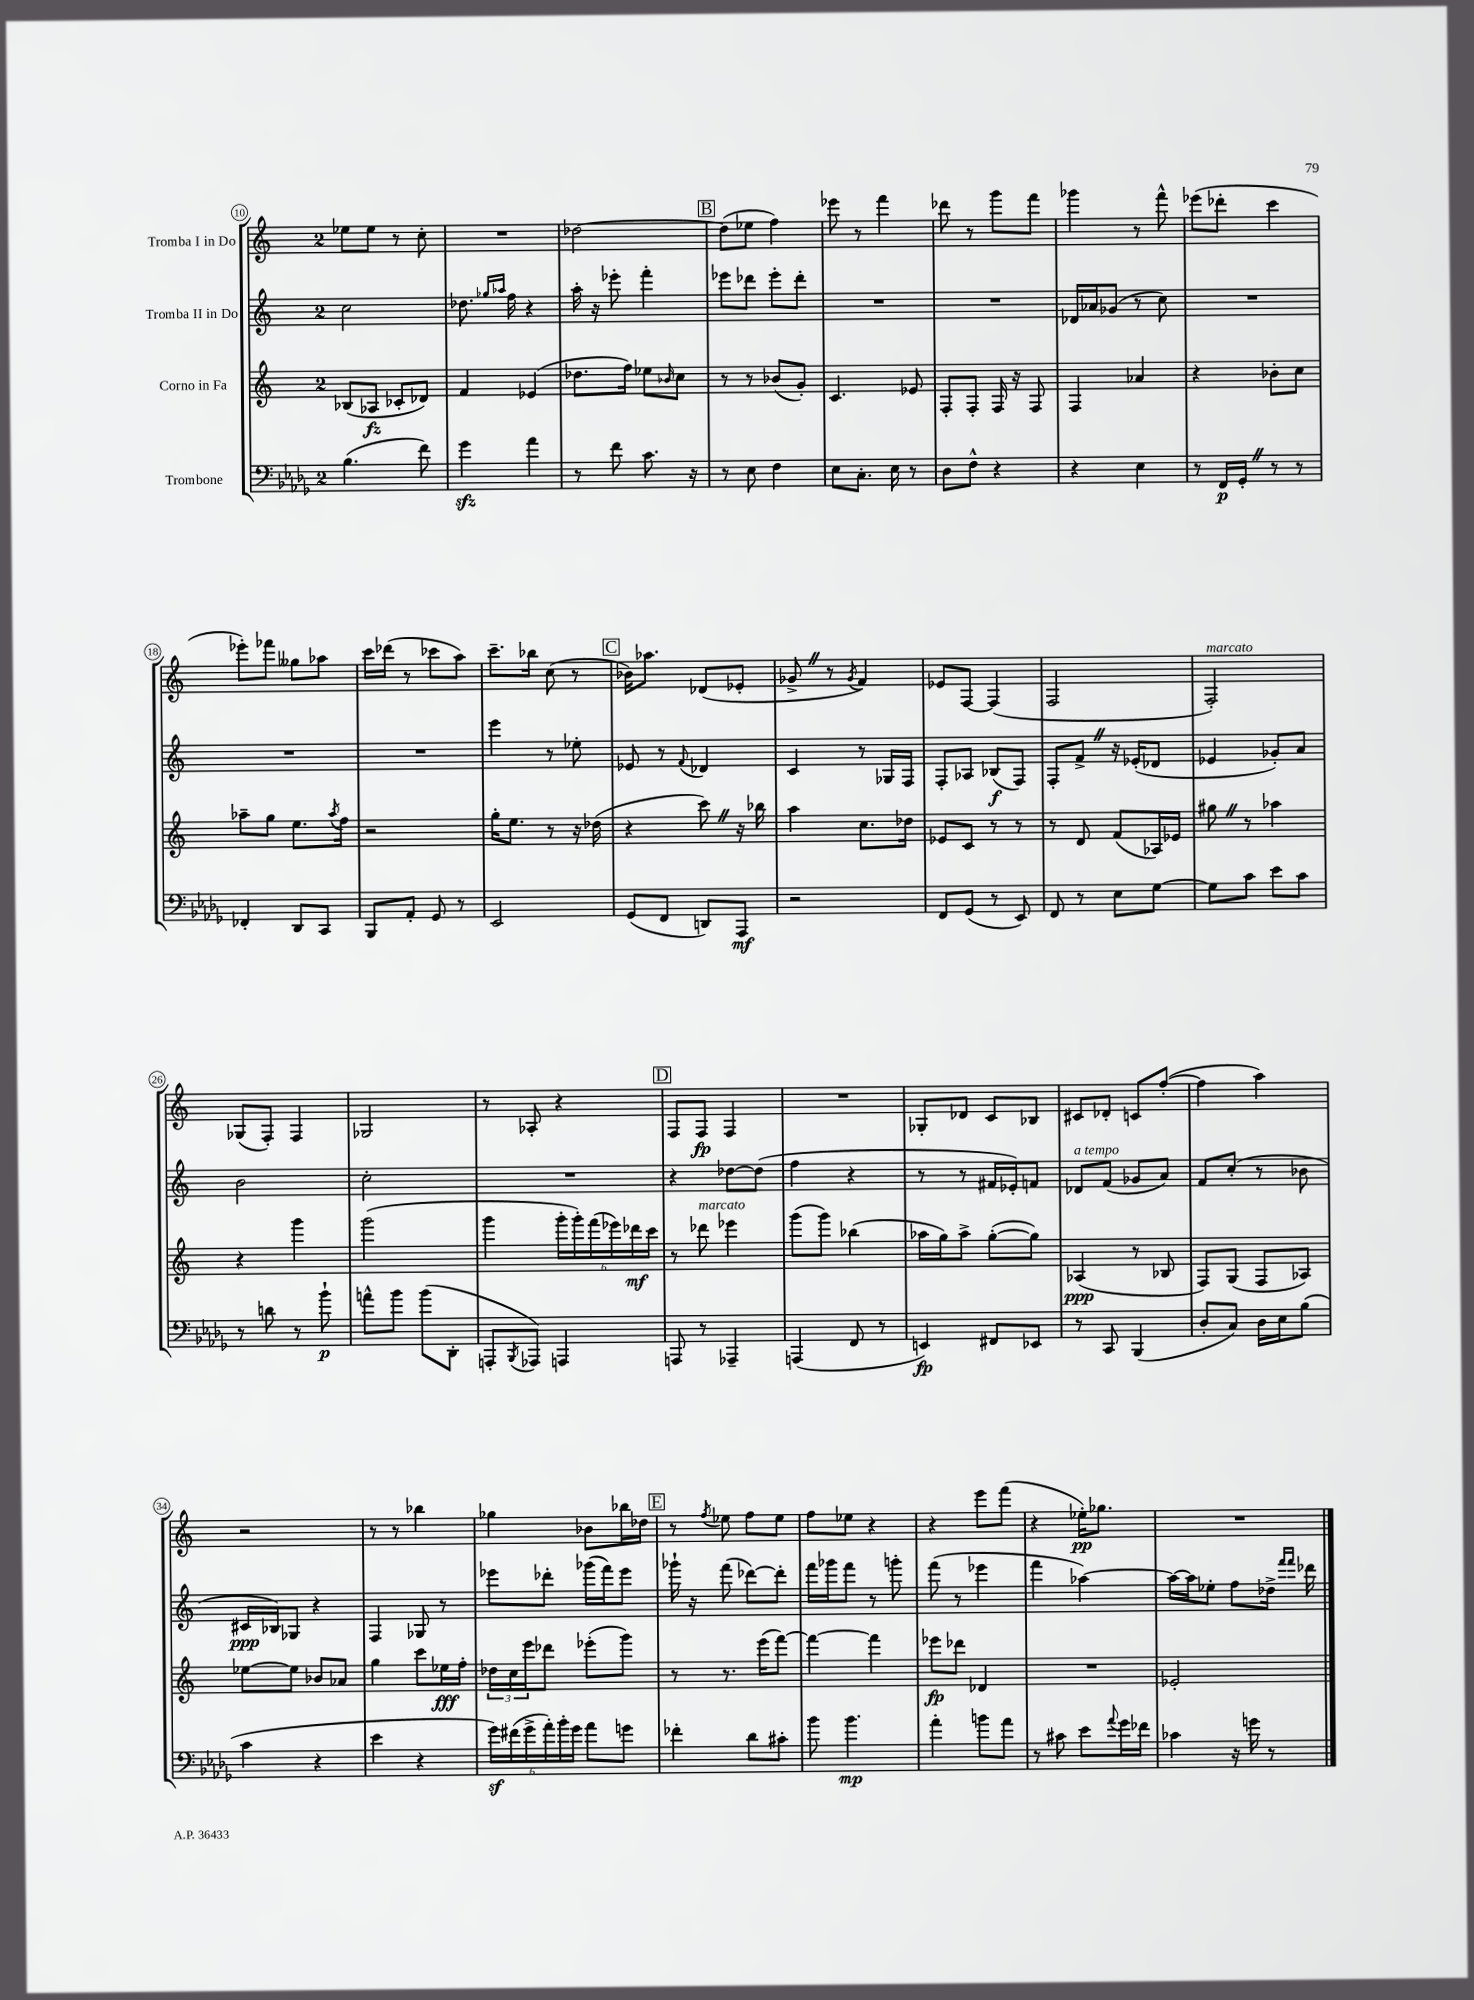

**kern	**dynam	**kern	**dynam	**kern	**dynam	**kern	**dynam
*part4	*part4	*part3	*part3	*part2	*part2	*part1	*part1
*staff4	*staff4	*staff3	*staff3	*staff2	*staff2	*staff1	*staff1
*I"Trombone	*	*I"Corno in Fa	*	*I"Tromba II in Do	*	*I"Tromba I in Do	*
*clefF4	*	*clefG2	*	*clefG2	*	*clefG2	*
*k[b-e-a-d-g-]	*	*k[]	*	*k[]	*	*k[]	*
*M2/4	*	*M2/4	*	*M2/4	*	*M2/4	*
=10	=10	=10	=10	=10	=10	=10	=10
(4.B-\	.	(8B-X/L	.	2cc\	.	8ee-X\L	.
.	.	8A-X/J	fz	.	.	8ee-\J	.
.	.	8c-X'/L	.	.	.	8r	.
8f\)	.	8d-X/J)	.	.	.	8cc'\	.
=11	=11	=11	=11	=11	=11	=11	=11
4g-zz\	.	4f/	.	8.dd-X\	.	2r	.
.	.	.	.	16qqgg-X/LL	.	.	.
.	.	.	.	16qqaa-X/JJ	.	.	.
.	.	.	.	16ff\	.	.	.
4a-\	.	(4e-X/	.	4r	.	.	.
=12	=12	=12	=12	=12	=12	=12	=12
8r	.	8.dd-X\L	.	16aa'\	.	[2dd-X\	.
.	.	.	.	16r	.	.	.
8f\	.	.	.	8eee-X'\	.	.	.
.	.	16ff\Jk)	.	.	.	.	.
8.c\	.	8ee-X\L	.	4fff'\	.	.	.
.	.	16qqb-X/	.	.	.	.	.
.	.	8cc\J	.	.	.	.	.
16r	.	.	.	.	.	.	.
!!LO:REH:place=s1:t=B
=13	=13	=13	=13	=13	=13	=13	=13
8r	.	8r	.	8eee-X\L	.	(8dd-\L]	.
8E-\	.	8r	.	8ddd-X\J	.	8ee-X\J	.
4F\	.	(8b-X/L	.	8eee-'\L	.	4ff\)	.
.	.	8g'/J)	.	8ddd-'\J	.	.	.
=14	=14	=14	=14	=14	=14	=14	=14
8E-\L	.	4.c/	.	2r	.	8eee-X\	.
8.C'\J	.	.	.	.	.	8r	.
.	.	.	.	.	.	4fff\	.
16E-\	.	.	.	.	.	.	.
8r	.	8e-X/	.	.	.	.	.
=15	=15	=15	=15	=15	=15	=15	=15
8D-\L	.	8F'/L	.	2r	.	8ddd-X\	.
8F^^\J	.	8F'/J	.	.	.	8r	.
4r	.	16F/	.	.	.	8ggg\L	.
.	.	16r	.	.	.	.	.
.	.	8F/	.	.	.	8fff\J	.
=16	=16	=16	=16	=16	=16	=16	=16
4r	.	4F/	.	16d-X/LL	.	4ggg-X\	.
.	.	.	.	16a-X/J	.	.	.
.	.	.	.	(8g-X/J	.	.	.
4E-\	.	4a-X/	.	8r	.	8r	.
.	.	.	.	8cc\)	.	8fff^^\	.
=17	=17	=17	=17	=17	=17	=17	=17
8r	.	4r	.	2r	.	(8eee-X\L	.
16FF/LL	p	.	.	.	.	8ddd-X'\J	.
16GG-'Z/JJ	.	.	.	.	.	.	.
8r	.	8b-X'\L	.	.	.	4ccc\	.
8r	.	8cc\J	.	.	.	.	.
!!LO:LB:g=z
=18	=18	=18	=18	=18	=18	=18	=18
4FF-X'/	.	8aa-X~\L	.	2r	.	8eee-X'\L)	.
.	.	8gg\J	.	.	.	8fff-X\J	.
8DD-/L	.	8.ee\L	.	.	.	8gg--X\L	.
8CC/J	.	.	.	.	.	8aa-X\J	.
.	.	8qaa-/	.	.	.	.	.
.	.	16ff\Jk	.	.	.	.	.
=19	=19	=19	=19	=19	=19	=19	=19
8BBB-/L	.	2r	.	2r	.	16ccc\LL	.
.	.	.	.	.	.	(16ddd-X\JJ	.
8AA-'/J	.	.	.	.	.	8r	.
8GG-/	.	.	.	.	.	8ccc-X\L	.
8r	.	.	.	.	.	8aa\J)	.
=20	=20	=20	=20	=20	=20	=20	=20
2EE-/	.	16gg'\KL	.	4eee\	.	8.ccc~\L	.
.	.	8.ee\J	.	.	.	.	.
.	.	.	.	.	.	16bb-X\Jk	.
.	.	8r	.	8r	.	(8cc\	.
.	.	16r	.	8ee-X'\	.	8r	.
.	.	(16dd-X\	.	.	.	.	.
!!LO:REH:place=s1:t=C
=21	=21	=21	=21	=21	=21	=21	=21
(8GG-/L	.	4r	.	8e-X/	.	16b-X\KL)	.
.	.	.	.	.	.	8.aa-X\J	.
8FF/J	.	.	.	8r	.	.	.
.	.	.	.	8qqf/	.	.	.
8DDn/L)	.	8cccZ\)	.	4d-X/	.	(8d-X/L	.
8AAA-/J	mf	16r	.	.	.	8e-X'/J	.
.	.	16bb-X\	.	.	.	.	.
=22	=22	=22	=22	=22	=22	=22	=22
2r	.	4aa\	.	4c/	.	8g-X^Z/	.
.	.	.	.	.	.	8r	.
.	.	.	.	.	.	8qg-/	.
.	.	8.cc\L	.	8r	.	4f/)	.
.	.	.	.	16G-X/LL	.	.	.
.	.	16dd-X\Jk	.	16F/JJ	.	.	.
=23	=23	=23	=23	=23	=23	=23	=23
8FF/L	.	8e-X/L	.	8F'/L	.	8e-X/L	.
(8GG-/J	.	8c/J	.	8A-X/J	.	[8F/J	.
8r	.	8r	.	(8B-X/L	f	(4F/]	.
8EE-/)	.	8r	.	8F/J)	.	.	.
=24	=24	=24	=24	=24	=24	=24	=24
8FF/	.	8r	.	8F'/L	.	2F/	.
8r	.	8d/	.	8f^Z/J	.	.	.
8E-\L	.	(8f/L	.	16r	.	.	.
.	.	.	.	(16e-X'/KL	.	.	.
[8G-\J	.	16A-X/L)	.	8d-X/J	.	.	.
.	.	16e-X/JJ	.	.	.	.	.
=25	=25	=25	=25	=25	=25	=25	=25
!	!	!	!	!	!	!LO:TX:a:i:t=marcato	!
8G-\L]	.	8gg#XZ\	.	4e-X/	.	2F'/)	.
8c\J	.	8r	.	.	.	.	.
8e-\L	.	4aa-X\	.	8g-X'/L)	.	.	.
8c\J	.	.	.	8a/J	.	.	.
!!LO:LB:g=z
=26	=26	=26	=26	=26	=26	=26	=26
8r	.	4r	.	2b\	.	(8G-X/L	.
8dn\	.	.	.	.	.	8F'/J)	.
8r	.	4ggg\	.	.	.	4F/	.
8b-`\	p	.	.	.	.	.	.
=27	=27	=27	=27	=27	=27	=27	=27
8an^^\L	.	(2ggg\	.	2cc'\	.	2G-X/	.
8b-\J	.	.	.	.	.	.	.
(8b-\L	.	.	.	.	.	.	.
8DD-'\J	.	.	.	.	.	.	.
=28	=28	=28	=28	=28	=28	=28	=28
8AAAn'/L	.	4ggg\	.	2r	.	8r	.
8qBBB-/	.	.	.	.	.	.	.
8AAA-X/J)	.	.	.	.	.	8A-X'/	.
4AAAn/	.	24ggg'\LL	.	.	.	4r	.
.	.	24ggg'\)	.	.	.	.	.
.	.	(24fff\	.	.	.	.	.
.	.	24eee-X\)	.	.	.	.	.
.	.	24ddd-X\	mf	.	.	.	.
.	.	24ccc\JJ	.	.	.	.	.
!!LO:REH:place=s1:t=D
=29	=29	=29	=29	=29	=29	=29	=29
8AAAn/	.	8r	.	4r	.	8F/L	.
!	!	!LO:TX:a:i:t=marcato	!	!	!	!	!
8r	.	8ddd-X\	.	.	.	8F/J	fp
4AAA-X~/	.	4eee-X\	.	[8dd-X\L	.	4F/	.
.	.	.	.	(8dd-\J]	.	.	.
=30	=30	=30	=30	=30	=30	=30	=30
(4AAAn/	.	(8ggg\L	.	4ff\	.	2r	.
.	.	8ggg\J)	.	.	.	.	.
8FF/	.	(4bb-X\	.	4r	.	.	.
8r	.	.	.	.	.	.	.
=31	=31	=31	=31	=31	=31	=31	=31
4EEn/)	fp	16aa-X\LL	.	8r	.	8G-X'/L	.
.	.	16gg\J)	.	.	.	.	.
.	.	8aa-^\J	.	8r	.	8d-X/J	.
8FF#X/L	.	([8gg'\L	.	16f#X/LL	.	8c/L	.
.	.	.	.	16e-X'/J)	.	.	.
8EE-X/J	.	8gg\J])	.	8fn/J	.	8B-X/J	.
=32	=32	=32	=32	=32	=32	=32	=32
!	!	!	!	!LO:TX:a:i:t=a tempo	!	!	!
8r	.	(4A-X/	ppp	8d-X/L	.	8c#X/L	.
8CC/	.	.	.	(8f/J	.	8d-X'/J	.
(4BBB-/	.	8r	.	8g-X/L	.	8cn/L	.
.	.	8B-X/	.	8a/J)	.	([8ff'/J	.
=33	=33	=33	=33	=33	=33	=33	=33
8D-'/L	.	8F/L)	.	8f/L	.	4ff\]	.
8C/J)	.	(8G/J	.	(8cc'/J	.	.	.
16D-\LL	.	8F/L	.	8r	.	4aa\)	.
16E-\J	.	.	.	.	.	.	.
(8B-\J	.	8A-X/J)	.	8b-X\	.	.	.
!!LO:LB:g=z
=34	=34	=34	=34	=34	=34	=34	=34
4c\	.	[8ee-X\L	.	16c#X/LL	ppp	2r	.
.	.	.	.	16B-X/J)	.	.	.
.	.	8ee-\J]	.	8G-X/J	.	.	.
4r	.	8b-X/L	.	4r	.	.	.
.	.	8a-X/J	.	.	.	.	.
=35	=35	=35	=35	=35	=35	=35	=35
4e-\	.	4gg\	.	4F/	.	8r	.
.	.	.	.	.	.	8r	.
4r	.	8ccc\L	.	8G-X/	.	4bb-X\	.
.	.	16ee-X\L	fff	8r	.	.	.
.	.	16ff'\JJ	.	.	.	.	.
=36	=36	=36	=36	=36	=36	=36	=36
24g-z\LL)	.	24dd-X\LL	.	8eee-X\L	.	4gg-X\	.
(24f#X\	.	24cc\	.	.	.	.	.
24g-^\	.	24eee\J	.	.	.	.	.
24a-'\)	.	8ddd-X\J	.	8ddd-X'\J	.	.	.
24b-'\	.	.	.	.	.	.	.
24g-\JJ	.	.	.	.	.	.	.
8a-\L	.	(8eee-X'\L	.	(16ggg-X\LL	.	8b-X\L	.
.	.	.	.	16fff\J)	.	.	.
8gn\J	.	8ggg\J)	.	8eee-\J	.	16bb-X\L	.
.	.	.	.	.	.	16dd-X\JJ	.
!!LO:REH:place=s1:t=E
=37	=37	=37	=37	=37	=37	=37	=37
4f-X'\	.	8r	.	16ggg-X`\	.	8r	.
.	.	.	.	16r	.	.	.
.	.	.	.	.	.	8qff/	.
.	.	8.r	.	(8fff\	.	8ee-X\	.
8d-\L	.	.	.	[8ddd-X\L)	.	8ff\L	.
.	.	(16eee\KL	.	.	.	.	.
8c#X'\J	.	[8fff\J)	.	8ddd-'\J]	.	8ee-\J	.
=38	=38	=38	=38	=38	=38	=38	=38
8b-\	.	4fff\_	.	16fff\LL	.	8ff\L	.
.	.	.	.	16ggg-X\J	.	.	.
4.b-\	mp	.	.	8fff\J	.	8ee-X\J	.
.	.	4fff\]	.	8r	.	4r	.
.	.	.	.	8gggn'\	.	.	.
=39	=39	=39	=39	=39	=39	=39	=39
4a-'\	.	8eee-X\L	fp	(8fff\	.	4r	.
.	.	8ddd-X\J	.	8r	.	.	.
8bn\L	.	4d-X/	.	4eee-X\	.	8eee\L	.
8a-\J	.	.	.	.	.	(8fff\J	.
=40	=40	=40	=40	=40	=40	=40	=40
8r	.	2r	.	4fff\	.	4r	.
8c#X\	.	.	.	.	.	.	.
8e-\L	.	.	.	[4aa-X\)	.	16ee-X'\KL)	pp
.	.	.	.	.	.	8.gg-X\J	.
8qqa-/	.	.	.	.	.	.	.
16g-\L	.	.	.	.	.	.	.
16f-X\JJ	.	.	.	.	.	.	.
=41	=41	=41	=41	=41	=41	=41	=41
4c-X\	.	2e-X'/	.	16aa-\LL_	.	2r	.
.	.	.	.	16aa-\J]	.	.	.
.	.	.	.	8ee-X'\J	.	.	.
16r	.	.	.	8ff\L	.	.	.
16gn\	.	.	.	.	.	.	.
8r	.	.	.	16dd-X^\Jk	.	.	.
.	.	.	.	16qqfff/LL	.	.	.
.	.	.	.	16qqfff/JJ	.	.	.
.	.	.	.	16ddd-X\	.	.	.
==	==	==	==	==	==	==	==
*-	*-	*-	*-	*-	*-	*-	*-
